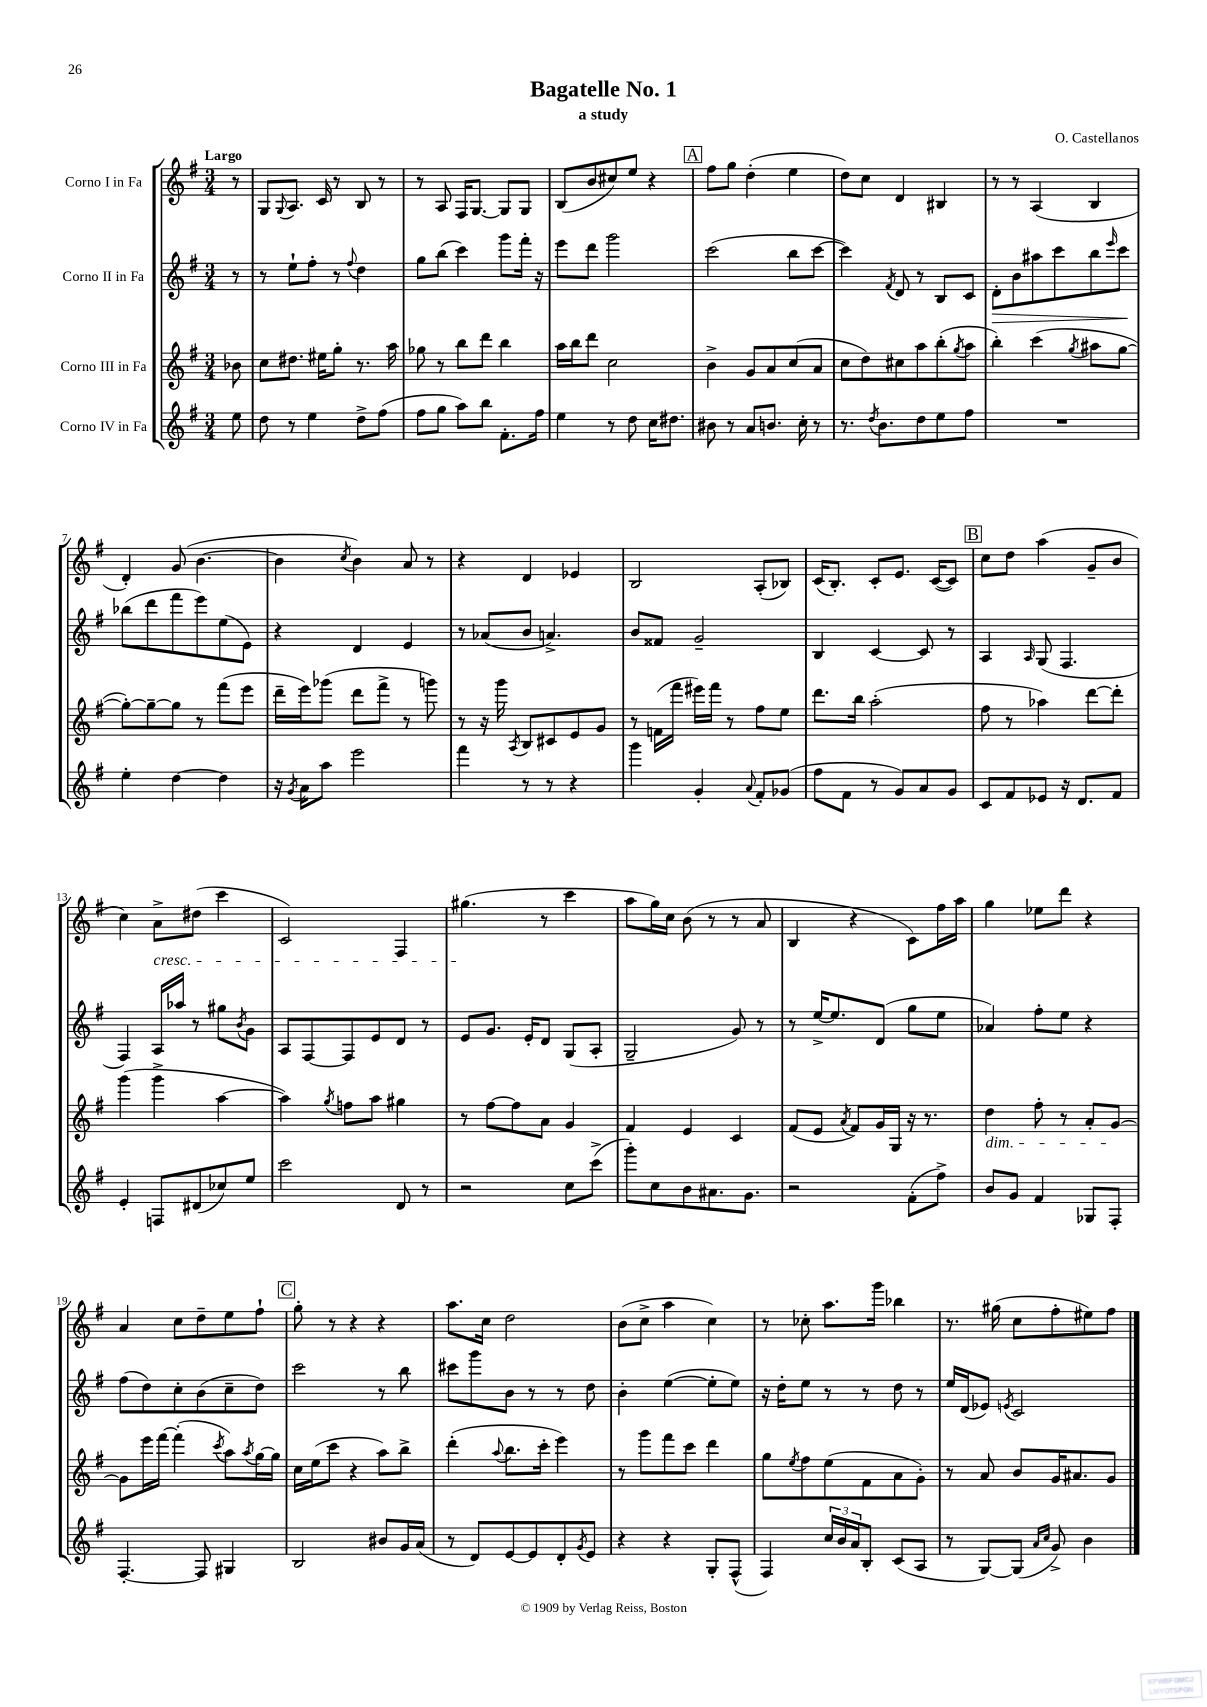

**kern	**kern	**kern	**dynam	**kern
*part4	*part3	*part2	*part2	*part1
*staff4	*staff3	*staff2	*staff2	*staff1
*I"Corno IV in Fa	*I"Corno III in Fa	*I"Corno II in Fa	*	*I"Corno I in Fa
*clefG2	*clefG2	*clefG2	*	*clefG2
*k[f#]	*k[f#]	*k[f#]	*	*k[f#]
*M3/4	*M3/4	*M3/4	*	*M3/4
=	=	=	=	=
!	!	!	!	!LO:TX:a:B:t=Largo
8ee\	8b-X\	8r	.	8r
=1	=1	=1	=1	=1
8dd\	8cc\L	8r	.	8G/L
.	.	.	.	8qqG/
8r	8.dd#X\J	8ee`\L	.	8.A/J
4ee\	.	8ff#'\J	.	.
.	16ee#X\KL	.	.	16c/
.	8gg'\J	8r	.	8r
.	.	8qqff#/	.	.
8dd^\L	8.r	4dd\	.	8B/
(8ff#\J	.	.	.	8r
.	16aa\	.	.	.
=2	=2	=2	=2	=2
8ff#\L	8gg-X\	8gg\L	.	8r
8gg\J	8r	(8bb\J	.	8A/
8aa\L)	8bb\L	4ccc\)	.	16F#/KL
.	.	.	.	[8.G/J
8bb\J	8ddd\J	.	.	.
8.f#'\L	4bb\	8ggg\L	.	8G/L]
.	.	16fff#'\Jk	.	8G/J
16ff#\Jk	.	16r	.	.
=3	=3	=3	=3	=3
4ee\	16aa\LL	8eee\L	.	(8B/L
.	16bb\J	.	.	.
.	8ddd\J	8ddd\J	.	8b/
8r	2cc\	2ggg\	.	8cc#X/)
8dd\	.	.	.	8ee/J
16cc\KL	.	.	.	4r
8.dd#X\J	.	.	.	.
!!LO:REH:place=s1:t=A
=4	=4	=4	=4	=4
8b#X\	4b^\	(2ccc\	.	8ff#\L
8r	.	.	.	8gg\J
8a/L	8g/L	.	.	(4dd'\
8.bn/J	8a/	.	.	.
.	(8cc/	8bb\L	.	4ee\
16cc'\	.	.	.	.
8r	8a/J	[8ccc\J	.	.
=5	=5	=5	=5	=5
8.r	8cc\L	4ccc\])	.	8dd\L)
.	8dd\)	.	.	8cc\J
8qdd/	.	.	.	.
8.b\L	.	.	.	.
.	.	8qf#/	.	.
.	8cc#X\	8d/	.	4d/
8dd\	8aa\	8r	.	.
8ee\	(8bb'\	8B/L	.	4B#X/
.	8qgg/	.	.	.
8ff#\J	8aa\J	8c/J	.	.
=6	=6	=6	=6	=6
!	!	!	!LO:HP:b	!
2.r	4bb'\)	8d'\L	>	8r
.	.	8b\	.	8r
.	(4ccc\	8aa#X\	.	(4A/
.	.	8ccc\	.	.
.	8qgg/	.	.	.
.	8aa#X\L	8bb\	.	4B/
.	.	16qqeee/	.	.
.	[8gg\J	8ccc\J	.	.
.	.	.	]	.
!!LO:LB:g=z
=7	=7	=7	=7	=7
4ee'\	8gg'\L_)	(8bb-X\L	.	4d'/)
.	8gg~\_	8ddd\	.	.
[4dd\	8gg\J]	8fff#\	.	(8g/
.	8r	8eee\)	.	[4.b\
4dd\]	(8fff#\L	(8ee\	.	.
.	8eee\J	8e\J)	.	.
=8	=8	=8	=8	=8
16r	16ddd~\LL	4r	.	4b\]
8qg/	.	.	.	.
16a\KL	16eee\J)	.	.	.
8aa\J	(8ggg-X\J	.	.	.
.	.	.	.	8qcc/
2eee\	8ddd\L	4d/	.	4b\)
.	8fff#^\J	.	.	.
.	8r	4e/	.	8a/
.	8gggn\)	.	.	8r
=9	=9	=9	=9	=9
4fff#\	8r	8r	.	4r
.	16r	(8a-X/L	.	.
.	16ggg\	.	.	.
.	8qA/	.	.	.
8r	8B/L	8b/J	.	4d/
8r	8c#X/	4.an^/)	.	.
4r	8e/	.	.	4e-X/
.	8g/J	.	.	.
=10	=10	=10	=10	=10
4ggg\	8r	8b/L	.	2B/
.	(16fn\LL	8f##X/J	.	.
.	16fff#\JJ	.	.	.
4g'/	16eee#X\LL)	2g~/	.	.
.	16fff#\JJ	.	.	.
.	8r	.	.	.
8qqa/	.	.	.	.
8f#'/L	8ff#\L	.	.	(8A'/L
(8g-X/J	8ee\J	.	.	8B-X/J)
=11	=11	=11	=11	=11
8ff#\L	8.ddd\L	4B/	.	(16c/KL
.	.	.	.	8.B'/J)
8f#\J	.	.	.	.
.	16bb\Jk	.	.	.
8r	(2aa'\	[4c/	.	8c'/L
8g/L)	.	.	.	8.e/J
8a/	.	8c/]	.	.
.	.	.	.	([16c/KL
8g/J	.	8r	.	8c/J])
!!LO:REH:place=s1:t=B
=12	=12	=12	=12	=12
8c/L	8ff#\	4A/	.	8cc\L
8f#/	8r	.	.	8dd\J
.	.	16qqA/	.	.
8e-X/J	4aa-X\)	(8G/	.	(4aa\
16r	.	4.F#/	.	.
8.d/L	.	.	.	.
.	[8ddd\L	.	.	8g~/L
8f#/J	8ddd'\J]	.	.	8b/J
!!LO:LB:g=z
=13	=13	=13	=13	=13
4e'/	(4ggg\	4F#/)	.	4cc\)
!	!	!	!	!LO:TX:b:i:t=cresc.
8Fn/L	4ggg^\	16A/LL	.	8a^\L
.	.	16aa-X/JJ	.	.
(8d#X/	.	8r	.	(8dd#X\J
8cc-X/)	[4aa\	8gg#X\L	.	4ccc\
.	.	8qb/	.	.
8ee/J	.	8g\J	.	.
=14	=14	=14	=14	=14
2ccc\	4aa\])	8A/L	.	2c/)
.	.	[8F#/	.	.
.	8qgg/	.	.	.
.	8ffn\L	8F#/]	.	.
.	8aa\J	8e/	.	.
8d/	4gg#X\	8d/J	.	4F#/
8r	.	8r	.	.
=15	=15	=15	=15	=15
2r	8r	8e/L	.	(4.gg#X\
.	[8ff#\L	8.g/J	.	.
.	8ff#\]	.	.	.
.	.	16e'/KL	.	.
.	8a\J	8d/J	.	8r
8cc\L	4g/	(8G/L	.	4ccc\
(8ccc^\J	.	8A'/J	.	.
=16	=16	=16	=16	=16
8ggg'\L)	4f#/	2G~/	.	8aa\L
8cc\	.	.	.	16gg\L)
.	.	.	.	16cc\JJ
8b\	4e/	.	.	(8b\
8.a#X\	.	.	.	8r
.	4c/	8g/)	.	8r
8.g\J	.	.	.	.
.	.	8r	.	8a/
=17	=17	=17	=17	=17
2r	(8f#/L	8r	.	4B/
.	8e/J	[16ee^/KL	.	.
.	.	8.ee/]	.	.
.	8qa/	.	.	.
.	8f#/L)	.	.	4r
.	16g/L	(8d/J	.	.
.	16G/JJ	.	.	.
(8f#'\L	16r	8gg\L	.	8c\L)
.	8.r	.	.	.
8ff#^\J)	.	8ee\J	.	16ff#\L
.	.	.	.	16aa\JJ
=18	=18	=18	=18	=18
!	!LO:TX:b:i:t=dim.	!	!	!
8b/L	4dd\	4a-X/)	.	4gg\
8g/J	.	.	.	.
4f#/	8ff#'\	8ff#'\L	.	8ee-X\L
.	8r	8ee\J	.	8ddd\J
8G-X/L	8a'/L	4r	.	4r
8F#'/J	[8g/J	.	.	.
!!LO:LB:g=z
=19	=19	=19	=19	=19
[4.F#'/	8g\L]	(8ff#\L	.	4a/
.	16eee\L	8dd\)	.	.
.	[16fff#\JJ	.	.	.
.	(4fff#'\]	8cc'\	.	8cc\L
8F#/]	.	(8b\	.	8dd~\
.	8qccc/	.	.	.
4G#X/	8aa\L)	8cc~\	.	8ee\
.	8qaa/	.	.	.
.	[16gg\L	8dd\J)	.	8ff#`\J
.	16gg\JJ]	.	.	.
!!LO:REH:place=s1:t=C
=20	=20	=20	=20	=20
2B/	16cc\LL	2ccc\	.	8gg'\
.	(16ee\J	.	.	.
.	8ccc\J	.	.	8r
.	4r	.	.	4r
8b#X/L	8aa\L)	8r	.	4r
16g/L	8bb^\J	8bb\	.	.
(16a/JJ	.	.	.	.
=21	=21	=21	=21	=21
8r	(4ddd'\	8ccc#X\L	.	8.aa\L
8d/L)	.	8ggg\	.	.
.	.	.	.	16cc\Jk
.	8qqaa/	.	.	.
[8e/	8.bb\L	8b\J	.	2dd\
8e/]	.	8r	.	.
.	16ccc'\Jk	.	.	.
8d'/	4eee\)	8r	.	.
8qg/	.	.	.	.
8e/J	.	8dd\	.	.
=22	=22	=22	=22	=22
4r	8r	4b'\	.	(8b\L
.	8ggg\L	.	.	8cc^\J
4r	8fff#\	([4ee\	.	4aa\
.	8ccc\J	.	.	.
8G'/L	4ddd\	8ee'\L]	.	4cc\)
(8F#^^/J	.	8ee\J)	.	.
=23	=23	=23	=23	=23
4F#/)	8gg\L	16r	.	8r
.	.	16dd'\KL	.	.
.	8qee/	.	.	.
.	8ff#\	8ee\J	.	8cc-X'\
24cc/LL	(8ee\	8r	.	8.aa\L
24b/	.	.	.	.
24a/J	.	.	.	.
8B'/J	8f#\	8r	.	.
.	.	.	.	16ggg\Jk
(8c/L	8a\	8dd\	.	4bb-X\
8A/J	8g'\J)	8r	.	.
=24	=24	=24	=24	=24
8r	8r	16ee/LL	.	8.r
.	.	(16d/J	.	.
[8G/L)	8a/	8e-X/J)	.	.
.	.	.	.	(16gg#X\
.	.	8qen/	.	.
(8G/J]	8b/L	2c/	.	8cc\L
16qqa/LL	.	.	.	.
16qqcc/JJ	.	.	.	.
8g^/)	16g/K	.	.	8ff#'\
.	8.a#X/	.	.	.
4b\	.	.	.	8ee#X\)
.	8g/J	.	.	8ff#\J
==	==	==	==	==
*-	*-	*-	*-	*-
